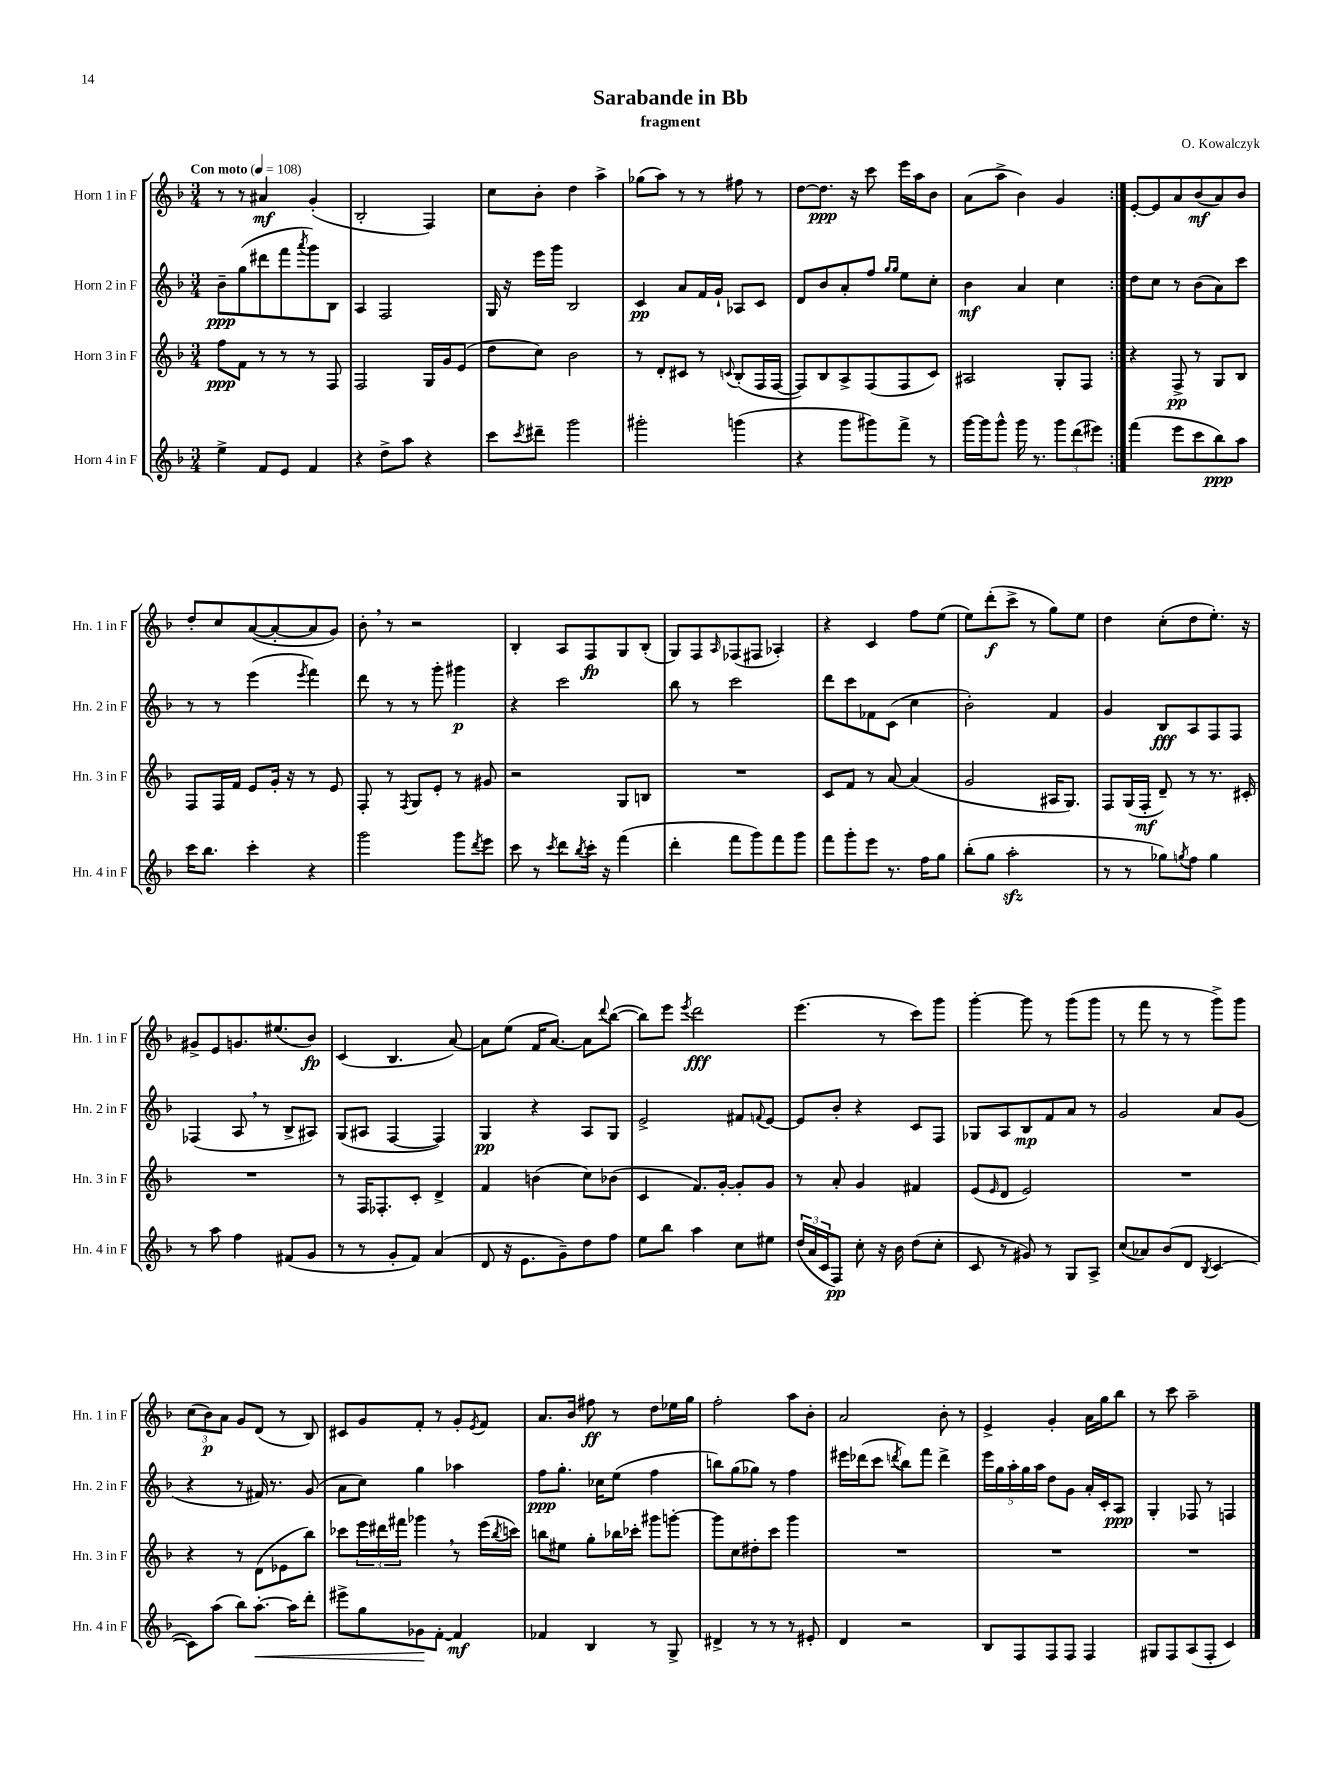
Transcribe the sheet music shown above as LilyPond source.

\header { title = "Sarabande in Bb" composer = "O. Kowalczyk" subtitle = "fragment" }
<<
\new StaffGroup <<
\new Staff = "s0" \with { instrumentName = "Horn 1 in F" shortInstrumentName = "Hn. 1 in F" } {
    \clef treble \key f \major \numericTimeSignature \time 3/4 \tempo "Con moto" 4 = 108
    \repeat volta 2 { r8 r8 ais'4\mf g'4-.( |
    bes2-. f4) |
    c''8 bes'8-. d''4 a''4-> |
    ges''8( a''8) r8 r8 fis''8 r8 |
    d''8~ d''8.\ppp r16 c'''8 e'''16 a''16 bes'8 |
    a'8( a''8-> bes'4) g'4 | }
    e'8~-. e'8 a'8 bes'8\mf( a'8) bes'8 |
    d''8-. c''8 a'8~( a'8~-. a'8 g'8) |
    bes'8-. \breathe r8 r2 |
    bes4-. a8 f8\fp g8 bes8-.( |
    g8) f8 \grace { a16 } fes8( fis8 aes4-.) |
    r4 c'4 f''8 e''8( |
    e''8) d'''8-.\f( c'''8-> r8 g''8) e''8 |
    d''4 c''8-.( d''8 e''8.-.) r16 |
    gis'8-> e'8 g'8. eis''8.( bes'8\fp) |
    c'4( bes4. a'8~) |
    a'8 e''8( f'16 a'8.~) a'8 \appoggiatura { d'''8 } bes''8~( |
    bes''8) e'''8 \acciaccatura { e'''8 } d'''2\fff |
    e'''4.( r8 c'''8) g'''8 |
    g'''4~-. g'''8 r8 g'''8( g'''8 |
    r8 f'''8 r8 r8 g'''8->) g'''8 |
    \tuplet 3/2 { c''8( bes'8\p) a'8 } g'8 d'8( r8 bes8) |
    cis'8 g'8 f'8-. r8 g'8-. \acciaccatura { e'8 } f'8 |
    a'8. bes'16 fis''8\ff r8 d''8 ees''16 g''16 |
    f''2-. a''8 bes'8-. |
    a'2 bes'8-. r8 |
    e'4-> g'4-. a'16 g''16 bes''8 |
    r8 c'''8 a''2-- \bar "|." |
}
\new Staff = "s1" \with { instrumentName = "Horn 2 in F" shortInstrumentName = "Hn. 2 in F" } {
    \clef treble \key f \major \numericTimeSignature \time 3/4
    \repeat volta 2 { bes'8--\ppp g''8( dis'''8 f'''8 \acciaccatura { a'''8 } g'''8) bes8 |
    a4 f2 |
    g16 r16 e'''16 g'''16 bes2 |
    c'4\pp a'8 f'16 g'16-! aes8 c'8 |
    d'8 bes'8 a'8-. f''8 \grace { g''16 g''16 } e''8 c''8-. |
    bes'4\mf a'4 c''4 | }
    d''8 c''8 r8 bes'8( a'8) c'''8 |
    r8 r8 e'''4( \acciaccatura { e'''8 } f'''4) |
    d'''8 r8 r8 g'''8-. gis'''4\p |
    r4 c'''2 |
    bes''8 r8 c'''2 |
    d'''8 c'''8 fes'8 c'8( c''4 |
    bes'2-.) f'4 |
    g'4 bes8\fff a8 f8 f8 |
    fes4( a8 \breathe r8 bes8-> ais8) |
    g8( ais8 f4~ f4) |
    g4\pp r4 a8 g8 |
    e'2-> fis'8 \appoggiatura { f'8 } e'8~ |
    e'8 bes'8-. r4 c'8 f8 |
    ges8 a8 bes8\mp f'8 a'8 r8 |
    g'2 a'8 g'8( |
    r4 r8 fis'16) r8. g'8( |
    a'8 c''8) g''4 aes''4 |
    f''8\ppp g''8.-. ces''16 e''8( f''4 |
    b''8) g''8( ges''8) r8 f''4 |
    eis'''16 des'''16( c'''8 \acciaccatura { d'''8 } bes''8) f'''8 d'''4-> |
    \tuplet 5/4 { e'''16 g''16 a''16-. g''16 a''16 } d''8 g'8 a'16-. c'16-. a8\ppp |
    g4-. fes8 r8 f4 \bar "|." |
}
\new Staff = "s2" \with { instrumentName = "Horn 3 in F" shortInstrumentName = "Hn. 3 in F" } {
    \clef treble \key f \major \numericTimeSignature \time 3/4
    \repeat volta 2 { f''8\ppp f'8 r8 r8 r8 f8 |
    f2 g16 g'16 e'8( |
    d''8 c''8) bes'2 |
    r8 d'8-. cis'8 r8 \appoggiatura { c'8 } bes8-.( f16 f16~ |
    f8) bes8 a8-> f8( f8 c'8) |
    ais2 g8-. f8 | }
    r4 f8->\pp r8 g8 bes8 |
    f8 f16 f'16 e'8 g'16-. r16 r8 e'8 |
    f8-. r8 \acciaccatura { f8 } g8 e'8-. r8 gis'8 |
    r2 g8 b8 |
    R2. |
    c'8 f'8 r8 a'8~ a'4( |
    g'2 ais16 g8.) |
    f8 g16( f16-.\mf d'8--) r8 r8. cis'16-. |
    R2. |
    r8 f16 fes8.-. c'8-. d'4-> |
    f'4 b'4( c''8) bes'8( |
    c'4 f'8.) g'16~-. g'8-. g'8 |
    r8 a'8-. g'4 fis'4 |
    e'8( \grace { e'16 } d'8 e'2) |
    R2. |
    r4 r8 d'8( ees'8 bes''8) |
    ces'''8 \tuplet 3/2 { e'''16 dis'''16 fis'''16 } ges'''4 \breathe r8 e'''16( \acciaccatura { bes''8 } c'''16) |
    b''8 eis''8 g''8-. bes''16 ces'''16-. gis'''8 g'''8~-. |
    g'''8 c''8 dis''8-. c'''8 g'''4 |
    R2. |
    R2. |
    R2. \bar "|." |
}
\new Staff = "s3" \with { instrumentName = "Horn 4 in F" shortInstrumentName = "Hn. 4 in F" } {
    \clef treble \key f \major \numericTimeSignature \time 3/4
    \repeat volta 2 { e''4-> f'8 e'8 f'4 |
    r4 d''8-> a''8 r4 |
    c'''8 \acciaccatura { c'''8 } dis'''8-- g'''2 |
    gis'''2-. g'''4( |
    r4 g'''8 gis'''8) f'''8-> r8 |
    g'''16~ g'''16 g'''8-^ g'''16 r8. \tuplet 3/2 { g'''8 d'''8( eis'''8) } | }
    f'''4( e'''8 c'''8 bes''8\ppp) a''8 |
    c'''16 bes''8. c'''4-. r4 |
    g'''2 g'''8 \acciaccatura { d'''8 } e'''8 |
    c'''8 r8 \acciaccatura { c'''8 } d'''8 \acciaccatura { bes''8 } c'''16-. r16 f'''4( |
    d'''4-. f'''8 g'''8) f'''8 g'''8 |
    f'''8 g'''8-. e'''8 r8. f''16 g''8 |
    bes''8-.( g''8 a''2-.\sfz |
    r8 r8 ges''8) \acciaccatura { g''8 } f''8 g''4 |
    r8 a''8 f''4 fis'8( g'8 |
    r8 r8 g'8-. f'8) a'4( |
    d'8 r16 e'8. g'8--) d''8 f''8 |
    e''8 bes''8 a''4 c''8 eis''8 |
    \tuplet 3/2 { d''16( a'16 c'16 } f8\pp) c''8-. r16 bes'16 d''8( c''8-. |
    c'8 r8 gis'8) r8 g8 a8-> |
    c''8( aes'8) bes'8( d'8 \acciaccatura { bes8 } c'4~ |
    c'8) a''8( bes''8) a''8.~-.\< a''16 d'''8-. |
    eis'''8-> g''8 ges'8\! f'8~-. f'4\mf |
    fes'4 bes4 r8 g8-> |
    dis'4-> r8 r8 r8 eis'8-. |
    d'4 r2 |
    bes8 f8 f8 f8 f4 |
    gis8 f8 a8( f8-. c'4) \bar "|." |
}
>>
>>
\layout { \context { \Score \remove "Bar_number_engraver" } }
